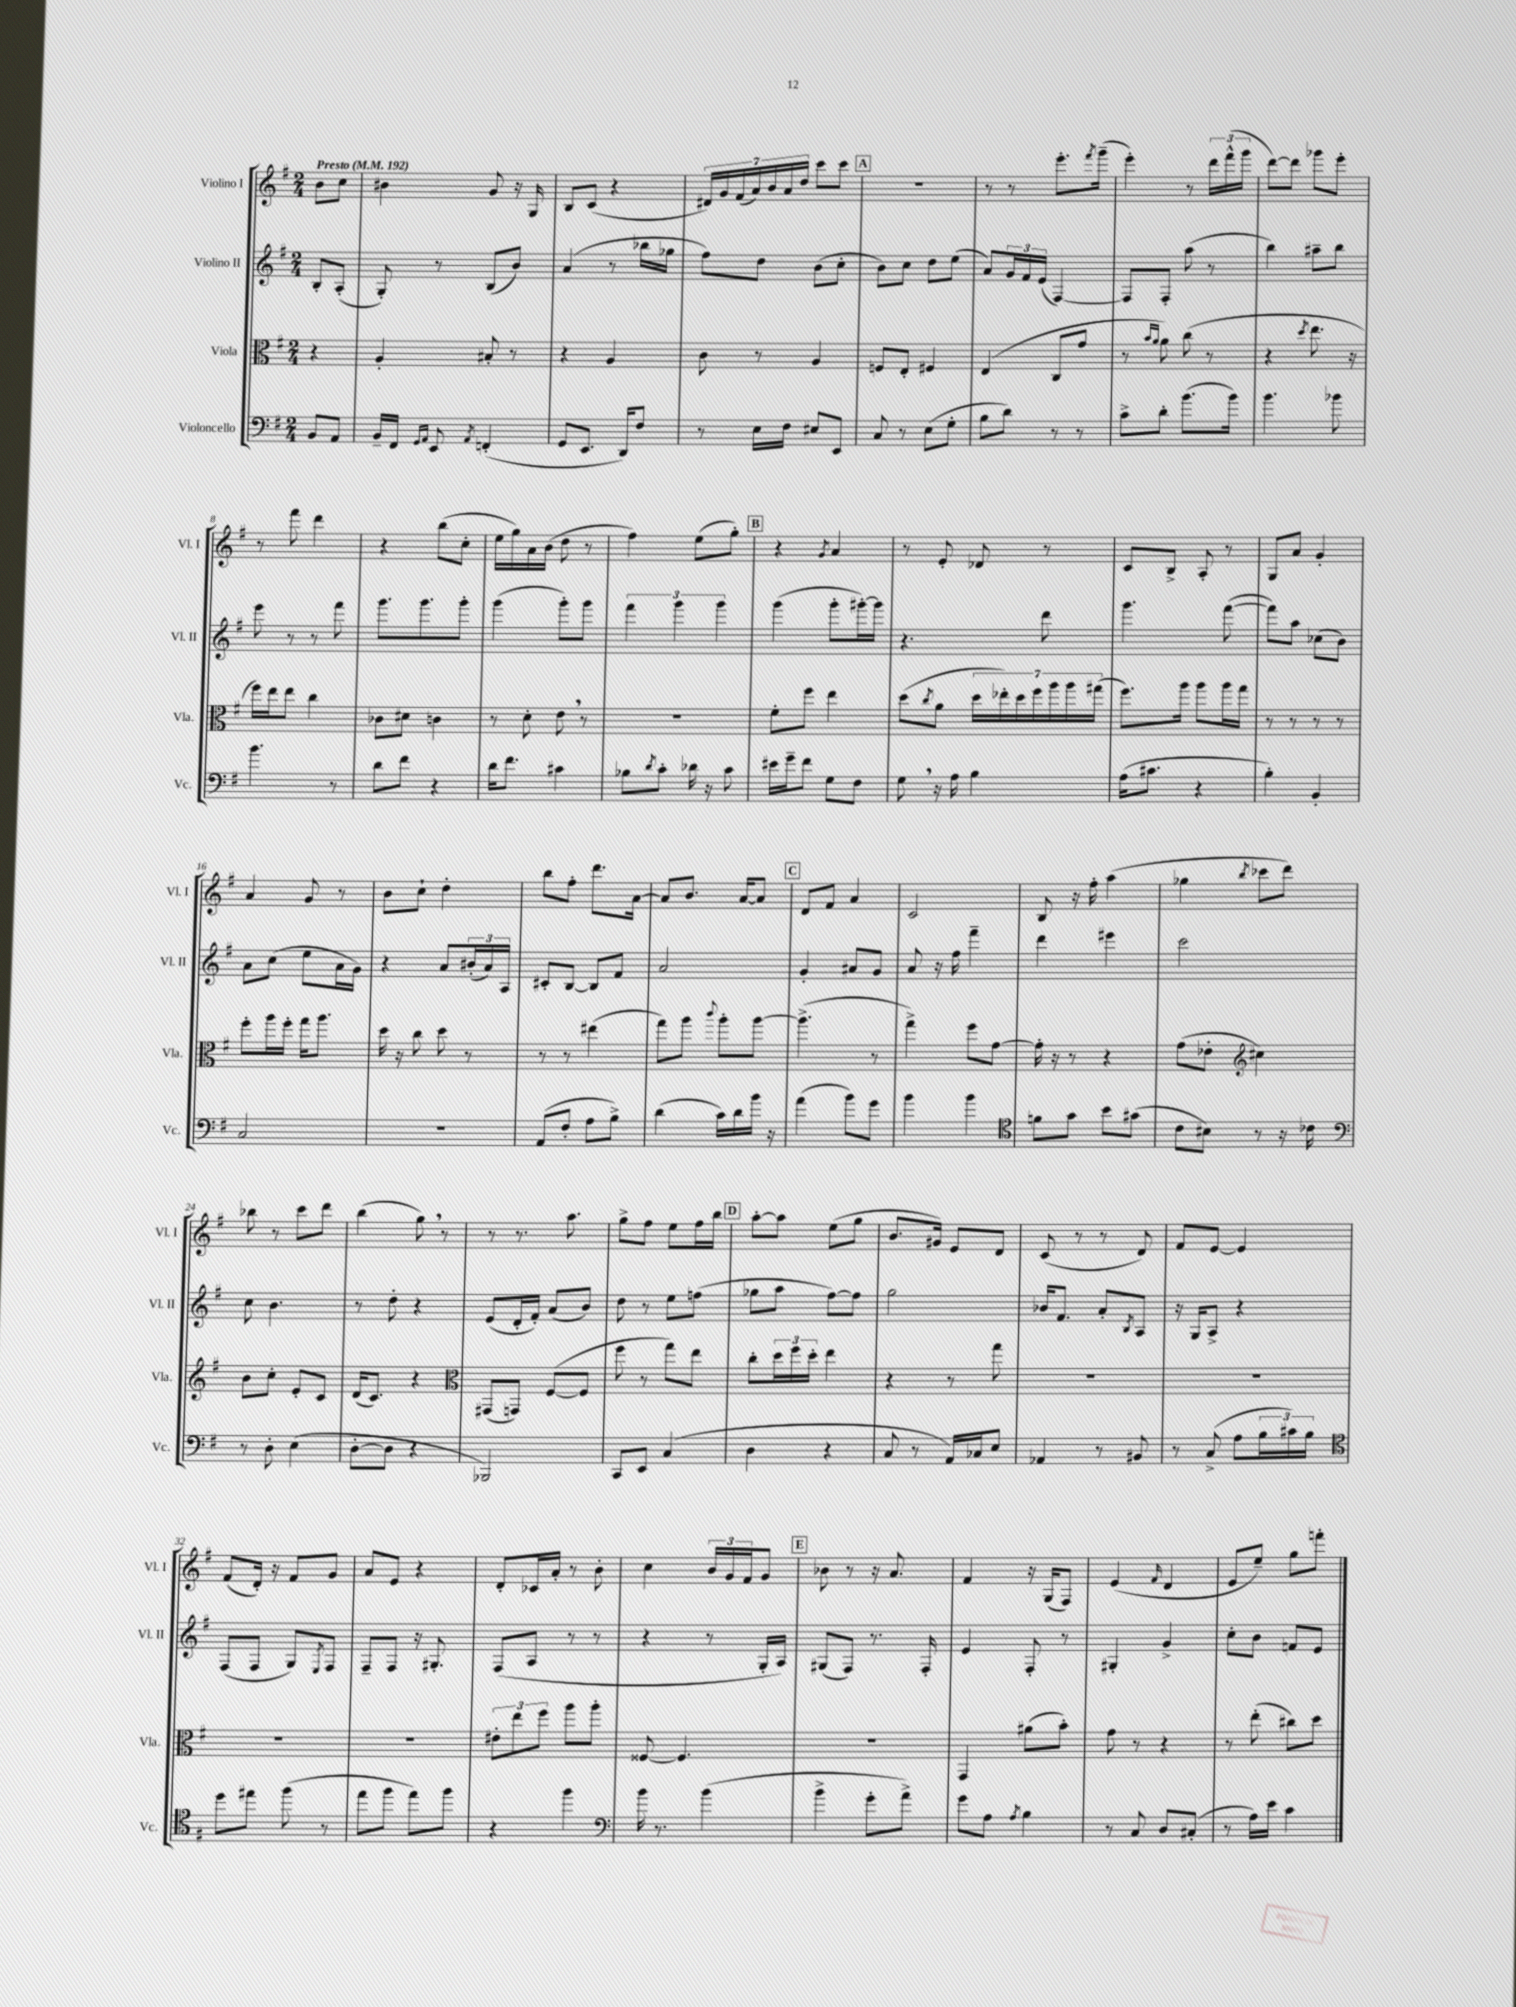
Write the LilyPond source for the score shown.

<<
\new StaffGroup <<
\new Staff = "s0" \with { instrumentName = "Violino I" shortInstrumentName = "Vl. I" } {
    \clef treble \key g \major \numericTimeSignature \time 2/4 \partial 4 \tempo "Presto" 4 = 192
    b'8 c''8 |
    bis'4 g'8 r16 g16 |
    b8 c'8( r4 |
    \tuplet 7/4 { dis'16) g'16 fis'16( a'16) b'16 a'16 d''16 } c'''8 c'''8 |
    \mark \markup { \box "A" } r2 |
    r8 r8 e'''8.-. \acciaccatura { fis'''8 } g'''16--( |
    e'''4-.) r8 \tuplet 3/2 { d'''16 fis'''16-^( g'''16 } |
    d'''8~) d'''8 ges'''8 e'''8-. |
    r8 fis'''8 d'''4 |
    r4 b''8( c''8-. |
    e''16 g''16) a'16 b'16( d''8 r8 |
    fis''4) e''8( g''8-.) |
    \mark \markup { \box "B" } r4 \acciaccatura { g'8 } a'4 |
    r8 e'8-. des'8 r8 |
    c'8 b8-> a8-. r8 |
    g8 a'8 g'4-. |
    a'4 g'8 r8 |
    b'8 c''8-! d''4-. |
    b''8 fis''8-. d'''8. a'16~ |
    a'8 b'8. a'16~ a'8 |
    \mark \markup { \box "C" } d'8 fis'8 a'4 |
    c'2 |
    b8 r16 fis''16-. a''4( |
    ges''4 \acciaccatura { b''8 } ces'''8 d'''8) |
    bes''8 r8 c'''8 d'''8 |
    b''4( g''8) \breathe r8 |
    r8 r8. a''8. |
    g''8-> fis''8 e''8 fis''16 b''16 |
    \mark \markup { \box "D" } a''8~-. a''8 e''8( g''8 |
    b'8. gis'16) e'8 d'8 |
    c'8( r8 r8 d'8) |
    fis'8 e'8~ e'4 |
    fis'8( d'16-.) r16 fis'8 g'8 |
    a'8 e'8 r4 |
    d'8-. ces'16 a'16-. r8 b'8-. |
    c''4 \tuplet 3/2 { b'16 g'16 fis'16 } g'8 |
    \mark \markup { \box "E" } bes'8 r8 r16 a'8. |
    fis'4 r16 g16( fis8) |
    e'4( \grace { fis'16 } d'4 |
    e'8 e''8--) g''8 f'''8-. \bar "|." |
}
\new Staff = "s1" \with { instrumentName = "Violino II" shortInstrumentName = "Vl. II" } {
    \clef treble \key g \major \numericTimeSignature \time 2/4 \partial 4
    b8-. a8-.( |
    g8-.) r8 b8( b'8) |
    a'4( r8 bes''16 ges''16 |
    fis''8) d''8 b'8( c''8-. |
    \mark \markup { \box "A" } b'8) c''8 d''8 e''8( |
    a'8) \tuplet 3/2 { g'16 fis'16 e'16( } fis4~) |
    fis8 fis8-. a''8( r8 |
    b''4) ais''8-- b''8 |
    e'''8 r8 r8 fis'''8 |
    g'''8. g'''8. g'''8-. |
    g'''4( g'''8-.) g'''8 |
    \tuplet 3/2 { fis'''4 g'''4 g'''4 } |
    \mark \markup { \box "B" } g'''4( g'''8-. gis'''16~-.) gis'''16 |
    r4. d'''8 |
    g'''4. fis'''8~( |
    fis'''8) a''8 ces''8( b'8) |
    a'8 c''8( e''8 a'16 g'16) |
    r4 a'8 \tuplet 3/2 { bis'16-.( a'16) a16 } |
    cis'8-. b8~ b8 fis'8 |
    a'2 |
    \mark \markup { \box "C" } g'4-. ais'8 g'8 |
    a'8 r16 fis''16 fis'''4-- |
    d'''4 eis'''4 |
    c'''2 |
    c''8 b'4. |
    r8 d''8-. r4 |
    e'8( d'16-. fis'16-.) a'8( b'8) |
    d''8 r8 e''8 f''8( |
    \mark \markup { \box "D" } ges''8 a''8 fis''8~) fis''8 |
    g''2 |
    bes'16 fis'8. a'8-. \acciaccatura { b8 } a8 |
    r16 g16 a8-> r4 |
    fis8( fis8 g8) \acciaccatura { e8 } fis8 |
    fis8-- fis8 r16 gis8.-. |
    fis8( a8 r8 r8 |
    r4 r8 g16-. a16) |
    \mark \markup { \box "E" } gis8( fis8) r8. fis16-. |
    e'4 fis8-. r8 |
    gis4-. g'4-> |
    c''8-. b'8 f'8 e'8 \bar "|." |
}
\new Staff = "s2" \with { instrumentName = "Viola" shortInstrumentName = "Vla." } {
    \clef alto \key g \major \numericTimeSignature \time 2/4 \partial 4
    r4 |
    a4-. bis8-. r8 |
    r4 a4 |
    c'8 r8 a4 |
    \mark \markup { \box "A" } f8 e8-. fis4 |
    e4( c8 g'8 |
    r8 \grace { b'16 a'16 } a'8) c''8( r8 |
    r4 \acciaccatura { d''8 } e''8. r16 |
    fis''16) e''16 e''8 c''4 |
    ces'8 dis'8 c'4 |
    r8 d'8-. e'8 \breathe r8 |
    R2 |
    \mark \markup { \box "B" } fis'8-. fis''8 e''4 |
    d''8( \acciaccatura { c''8 } a'8 \tuplet 7/4 { d''16 ees''16-.) d''16 fis''16 a''16 a''16 gis''16( } |
    fis''8.) a''16 a''8 a''16 g''16 |
    r8 r8 r8 r8 |
    fis''8-. a''16 fis''16-. g''16 a''8. |
    d''16 r16 c''8 d''8 r8 |
    r8 r8 eis''4( |
    g''8) a''8 \appoggiatura { c'''8 } a''8-. a''8~ |
    \mark \markup { \box "C" } a''4.->( r8 |
    g''4->) fis''8 g'8~ |
    g'16-. r16 r8 r4 |
    g'8( ees'8-. \clef treble cis''4) |
    b'8 c''8-. e'8-. c'8 |
    d'16( c'8.) r4 |
    \clef alto gis,8( g,8) fis8~( fis8 |
    fis''8 r8 g''8) e''8 |
    \mark \markup { \box "D" } c''8-. \tuplet 3/2 { d''16 fis''16 d''16-. } e''4 |
    r4 r8 g''8 |
    R2 |
    R2 |
    R2 |
    R2 |
    \tuplet 3/2 { eis'8-. e''8 fis''8 } a''8 a''8-. |
    fisis8~ fisis4. |
    \mark \markup { \box "E" } R2 |
    g,4 ais'8( b'8-.) |
    g'8 r8 r4 |
    r8 e''8-.( cis''8) d''8 \bar "|." |
}
\new Staff = "s3" \with { instrumentName = "Violoncello" shortInstrumentName = "Vc." } {
    \clef bass \key g \major \numericTimeSignature \time 2/4 \partial 4
    b,8 a,8 |
    b,16-- fis,16 \grace { g,16 a,16 } e,8 \acciaccatura { a,8 } f,4-.( |
    g,8 e,8. d,16) fis8 |
    r8 e16 fis16 eis8 e,8 |
    \mark \markup { \box "A" } c8 r8 e8( g8-. |
    b8 d'8) r8 r8 |
    c'8-> d'8-. b'8.( b'16) |
    b'4. bes'8 |
    b'4. r8 |
    d'8 fis'8 r4 |
    d'16 fis'8. cis'4 |
    bes8 \acciaccatura { d'8 } c'8-. des'16 r16 c'8 |
    \mark \markup { \box "B" } eis'16 g'16-- fis'8 g8 fis8 |
    g8 \breathe r16 a16 b4 |
    a16( cis'8. r4 |
    b4-.) b,4-. |
    c2 |
    R2 |
    a,8( fis8-. a8 b8->) |
    d'4( c'16) d'16 b'16 r16 |
    \mark \markup { \box "C" } a'4( b'8) g'8 |
    b'4 b'4 |
    \clef tenor f'8 g'8 b'8 gis'8( |
    c'8 bis8) r8 r16 ces'16 |
    \clef bass r8 d8-. e4( |
    d8~-. d8 r4 |
    bes,,2) |
    c,8 e,8 c4( |
    \mark \markup { \box "D" } d4 r4 |
    c8 r8 a,16) ces16 e8 |
    aes,4 r8 bis,8 |
    r8 c8->( a8 \tuplet 3/2 { b16 cis'16) b16 } |
    \clef tenor d''8 eis''8 fis''8( r8 |
    e''8 fis''8 e''8) fis''8 |
    r4 fis''4 |
    \clef bass b'16 r8. b'4( |
    \mark \markup { \box "E" } b'4-> g'8-. a'8->) |
    g'8 a8 \acciaccatura { a8 } b4 |
    r8 c8 d8 cis8-.( |
    r8 a16) e'16 c'4 \bar "|." |
}
>>
>>
